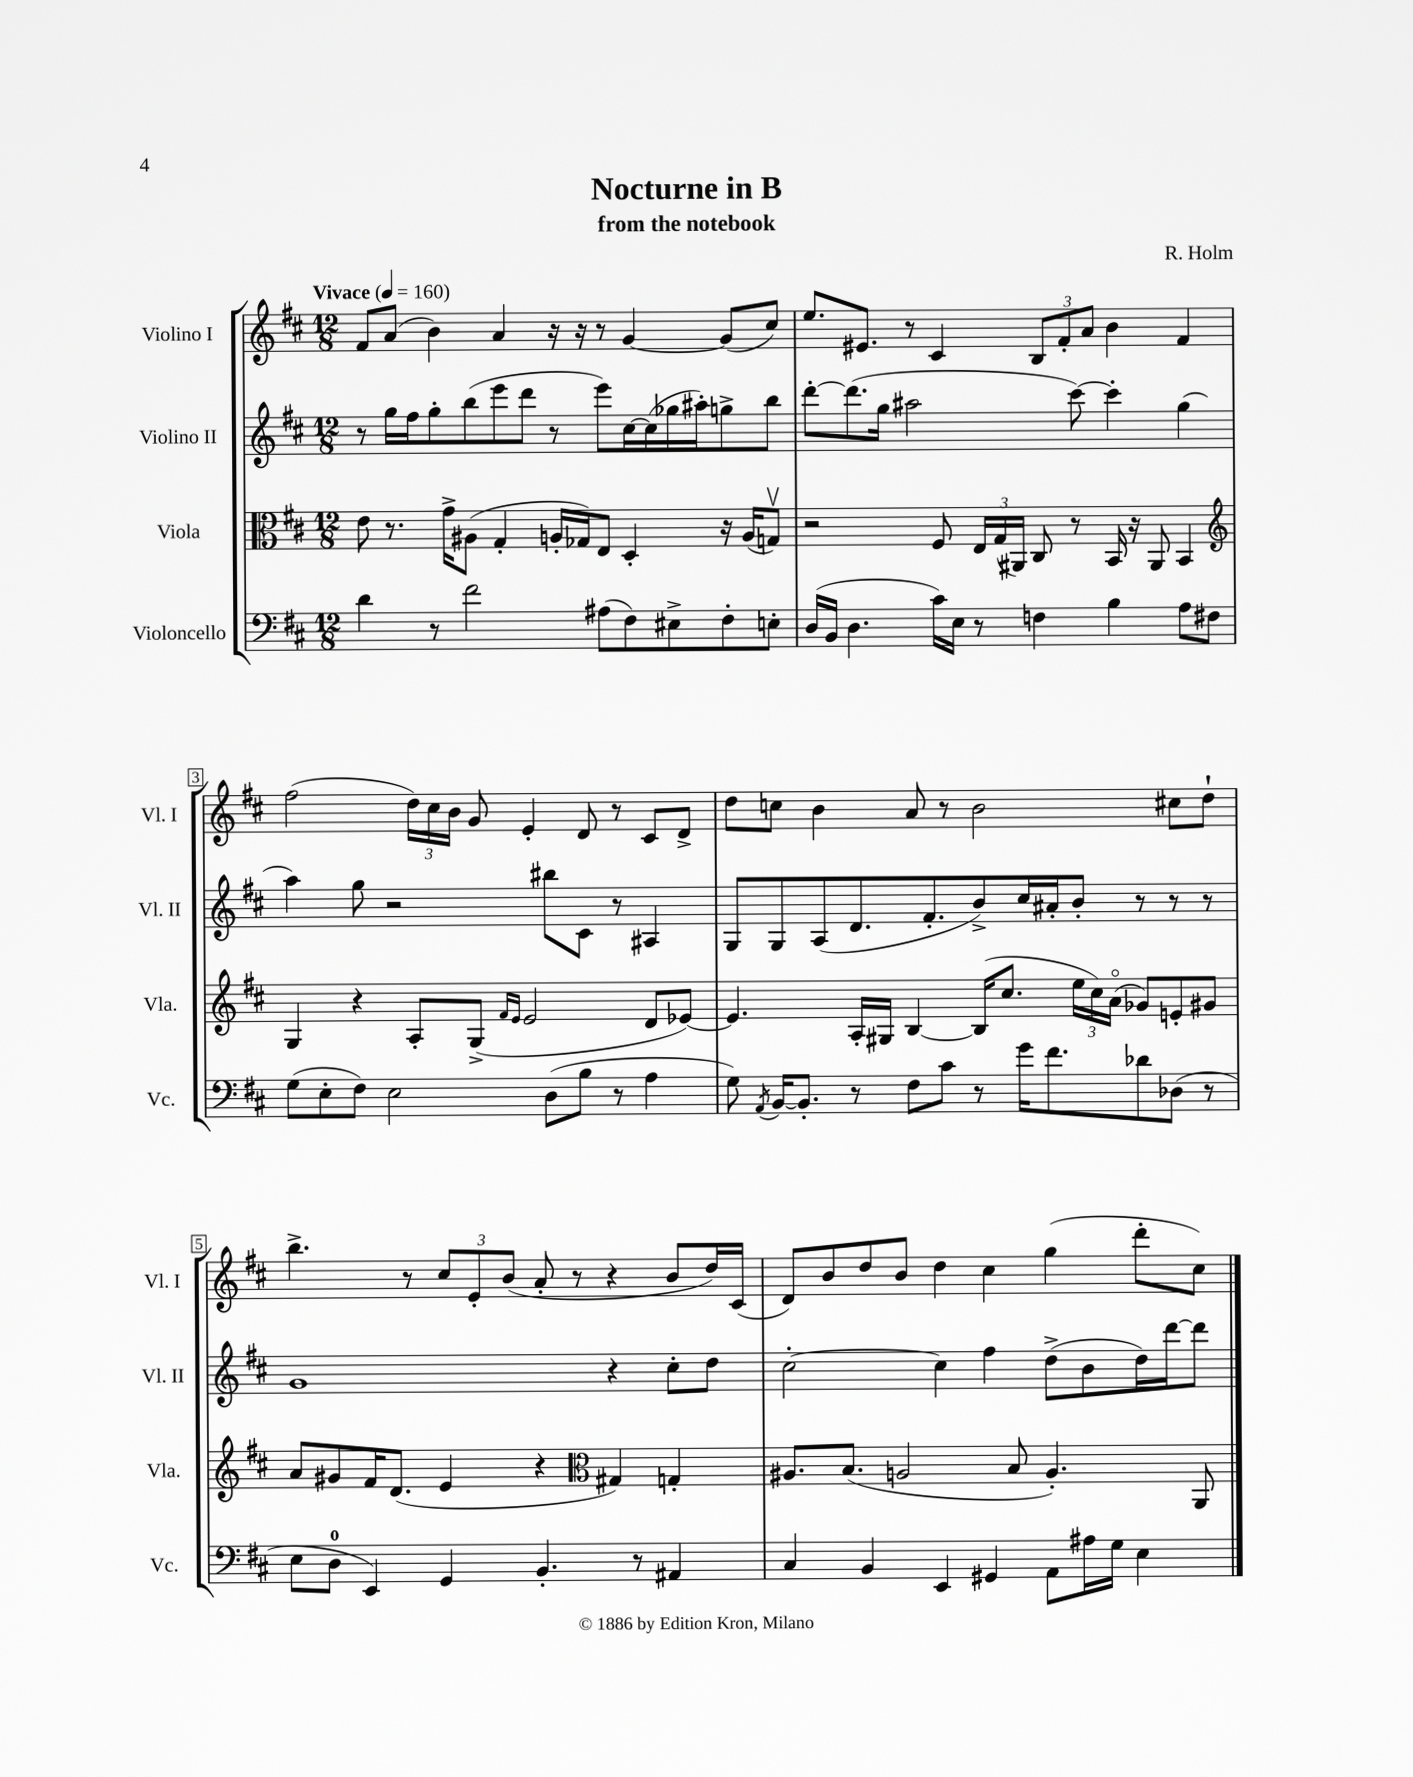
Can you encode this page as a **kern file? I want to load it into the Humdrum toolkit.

**kern	**kern	**kern	**kern
*staff4	*staff3	*staff2	*staff1
*clefF4	*clefC3	*clefG2	*clefG2
*k[f#c#]	*k[f#c#]	*k[f#c#]	*k[f#c#]
*M12/8	*M12/8	*M12/8	*M12/8
*MM160	*MM160	*MM160	*MM160
4d	8e	8r	8f#
.	8.r	16gg	(8a
.	.	16ff#	.
8r	.	8gg'	4b)
.	16g^	.	.
2f#	(8A#	(8bb	.
.	4G'	8eee	4a
.	.	8ddd	.
.	16A'	8r	16r
.	16G-)	.	16r
(8A#	8E	8eee)	8r
8F#)	4D'	[16cc#	[4g
.	.	(16cc#]	.
8E#^	.	16gg-	.
.	.	16aa#')	.
8F#'	16r	8gg^	(8g]
.	(16A	.	.
8E'	8Gv)	8bb	8cc#)
=	=	=	=
(16D	2r	[8ddd'	8.ee
16BB	.	.	.
4.D	.	(8.ddd]	.
.	.	.	8.e#
.	.	16gg	.
.	.	2aa#	8r
16c#)	8F#	.	4c#
16E	.	.	.
8r	24E	.	.
.	(24G	.	.
.	24AA#)	.	.
4F	8C#	.	12B
.	.	.	12f#'
.	8r	[8ccc#)	.
.	.	.	12a
4B	16BB	4ccc#']	4b
.	16r	.	.
.	8AA#	.	.
8A	4BB	(4gg	4f#
8F#	.	.	.
=	=	=	=
*	*clefG2	*	*
(8G	4G	4aa)	(2ff#
8E'	.	.	.
8F#)	4r	8gg	.
2E	.	2r	.
.	8A'	.	24dd)
.	.	.	24cc#
.	.	.	24b
.	(8G^	.	8g
.	16qqf#	.	.
.	16qqe	.	.
.	2e	.	4e'
(8D	.	8bb#	.
8B	.	8c#	8d
8r	.	8r	8r
4A	8d	4A#	8c#
.	[8e-)	.	8d^
=	=	=	=
8G)	4.e-]	8G	8dd
8qAA	.	.	.
[16BB	.	8G	8cc
8.BB']	.	.	.
.	.	(8A	4b
8r	16A'	8.d	.
.	16G#	.	.
8F#	[4B	.	8a
.	.	8.f#'	.
8c#	.	.	8r
8r	(16B]	8b^)	2b
.	8.cc#	.	.
16g	.	16cc#	.
8.f#	.	16a#'	.
.	24ee	8b'	.
.	24cc#)	.	.
.	(24ao	.	.
8d-	8g-)	8r	.
(8D-	8e'	8r	8cc#
8r	8g#	8r	8dd`
=	=	=	=
8E	8a	1g	4.bb^
8D	8g#	.	.
4EE)	16f#	.	.
.	(8.d	.	.
.	.	.	8r
4GG	4e	.	12cc#
.	.	.	12e'
.	.	.	(12b
4.BB'	4r	.	8a'
.	.	.	8r
*	*clefC3	*	*
.	4G#)	4r	4r
8r	.	.	.
4AA#	4G'	8cc#'	8b
.	.	8dd	16dd)
.	.	.	(16c#
=	=	=	=
4C#	8.A#	[2cc#'	8d)
.	.	.	8b
.	(8.B	.	.
4BB	.	.	8dd
.	2A	.	8b
4EE	.	4cc#]	4dd
4GG#	.	4ff#	4cc#
.	8B	.	.
8AA	4.A')	(8dd^	(4gg
16A#	.	8b	.
16G	.	.	.
4E	.	16dd)	8ddd'
.	.	[16ddd	.
.	8AA	8ddd]	8cc#)
==	==	==	==
*-	*-	*-	*-
